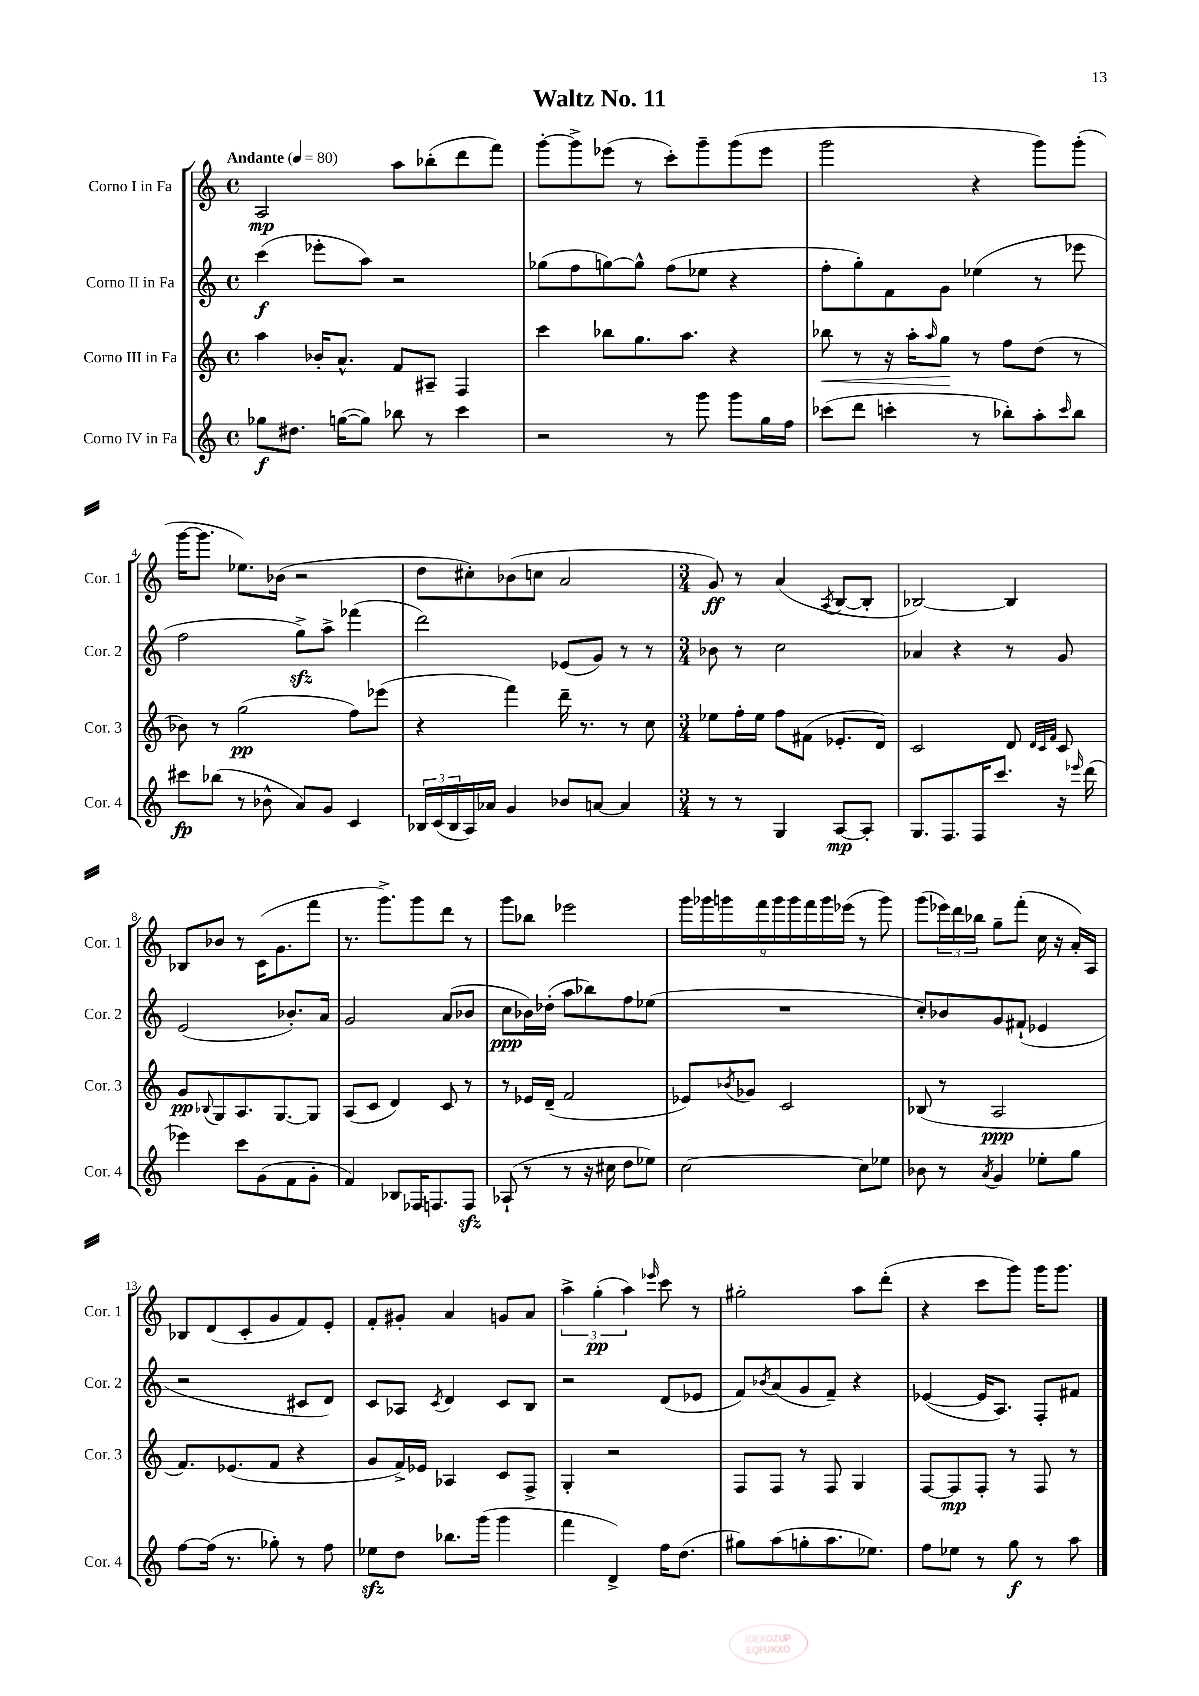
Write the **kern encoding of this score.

**kern	**kern	**kern	**kern
*staff4	*staff3	*staff2	*staff1
*clefG2	*clefG2	*clefG2	*clefG2
*k[]	*k[]	*k[]	*k[]
*M4/4	*M4/4	*M4/4	*M4/4
*met(c)	*met(c)	*met(c)	*met(c)
*MM80	*MM80	*MM80	*MM80
8gg-\L	4aa\	(4ccc\	2A/
8.dd#\J	.	.	.
.	16b-'/LK	8eee-'\L	.
([16gg\LK	8.a^^/J	.	.
8gg\]J)	.	8aa\J)	.
8bb-\	8f/L	2r	8aa\L
8r	8A#~/J	.	(8bb-'\
4ccc\	4F/	.	8ddd\
.	.	.	8fff\J)
=	=	=	=
2r	4ccc\	(8gg-\L	[8ggg'\L
.	.	8ff\	8ggg^\]
.	8bb-\L	[8gg\)	(8eee-\J
.	8.gg\	8gg^^\]J	8r
8r	.	(8ff\L	8ccc'\L)
.	8.aa\J	.	.
8ggg\	.	8ee-\J	8ggg~\
8ggg\L	4r	4r	(8ggg\
16gg\L	.	.	8eee-\J
16ff\JJ	.	.	.
=	=	=	=
(8ccc-\L	8bb-\	8ff'\L	2ggg\
8ddd\J	8r	8gg'\)	.
4ccc'\	16r	8f\	.
.	16aa'\LK	.	.
.	16qqaa/	.	.
.	8gg\J	8g\J	.
8r	8r	(4ee-\	4r
8bb-'\L)	8ff\L	.	.
8aa'\	(8dd\J	8r	8ggg\L)
16qqccc/	.	.	.
8bb-\J	8r	8eee-\	(8ggg'\J
=	=	=	=
8ccc#\L	8b-\)	2ff\	[16ggg\LK
.	.	.	8.ggg\]J
(8bb-\J	8r	.	.
8r	(2gg\	.	8.ee-\L)
8b-^^\	.	.	.
.	.	.	(16b-\Jk
8a/L)	.	8gg^\L)	2r
8g/J	.	8aa^\J	.
4c/	8ff\L)	(4fff-\	.
.	(8eee-\J	.	.
=	=	=	=
24B-/LL	4r	2ddd\)	8dd\L
(24c/	.	.	.
24B-/	.	.	.
16A/)	.	.	8cc#'\)
16a-/JJ	.	.	.
4g/	4fff\)	.	(8b-\
.	.	.	8cc\J
8b-/L	16ddd~\	(8e-/L	2a/
.	8.r	.	.
[8a/J	.	8g/J)	.
4a/]	8r	8r	.
.	8cc\	8r	.
=	=	=	=
*M3/4	*M3/4	*M3/4	*M3/4
8r	8ee-\L	8b-\	8g/)
8r	16ff'\L	8r	8r
.	16ee-\JJ	.	.
4G/	8ff\L	2cc\	(4a/
.	(8f#\J	.	.
.	.	.	8qA/
[8A/L	8.e-'/L	.	[8B/L
8A'/]J	.	.	8B'/]J
.	16d/Jk)	.	.
=	=	=	=
8.G/L	2c/	4a-/	[2B-/)
8.F/	.	.	.
.	.	4r	.
16F/K	.	.	.
8.ccc/J	.	.	.
.	8d/	8r	4B-/]
.	32qqd/LLL	.	.
.	32qqc/	.	.
.	32qqf/JJJ	.	.
16r	8c/	8g/	.
16qqeee-/	.	.	.
(16ddd\	.	.	.
=	=	=	=
4eee-\)	8g/L	(2e/	8B-/L
.	8qqB-/	.	.
.	8G/	.	8b-/J
8ccc\L	8.A/	.	8r
(8g\	.	.	(16c\LK
.	[8.G/	.	8.g\
8f\	.	8.b-'/L)	.
8g'\J	8G/]J	.	8fff\J
.	.	16a/Jk	.
=	=	=	=
4f/)	(8A/L	2g/	8.r
.	8c/J	.	.
.	.	.	8.ggg^\L)
8B-/L	4d/)	.	.
16F-/K	.	.	8ggg\
8.F/	.	.	.
.	8c/	(8a/L	8ddd\J
8F/J	8r	8b-/J	8r
=	=	=	=
(8A-`/	8r	8cc\L	8ggg\L
8r	16e-/LL	16b-\L)	8bb-\J
.	(16d~/JJ	(16dd-'\JJ	.
8r	2f/	8aa\L	2eee-\
16r	.	8bb-\)	.
16cc#\	.	.	.
8dd\L	.	8ff\	.
8ee-\J)	.	(8ee-\J	.
=	=	=	=
[2cc\	8e-/L)	2.r	18ggg\LL
.	.	.	18ggg-\
.	.	.	18ggg\
.	8qb-/	.	.
.	8g-/J	.	.
.	.	.	18fff\
.	.	.	18ggg\
.	2c/	.	.
.	.	.	18ggg\
.	.	.	18fff\
.	.	.	18ggg\
.	.	.	(18eee-\JJ
8cc\]L	.	.	8r
8ee-\J	.	.	8ggg\)
=	=	=	=
8b-\	(8B-/	8cc'/L)	(8ggg\L
8r	8r	8b-/	24eee-\L)
.	.	.	24ddd\
.	.	.	24bb-\JJ
8qa/	.	.	.
4g/	2A/	8g/	8gg~\L
.	.	(8f#`/J	(8fff'\J
8ee-'\L	.	4e-/	16cc\
.	.	.	16r
8gg\J	.	.	16a'/LL)
.	.	.	16A/JJ
=	=	=	=
[8ff\L	8.f/L)	2r	8B-/L
(16ff\]Jk	.	.	(8d/
8.r	(8.e-/	.	.
.	.	.	8c'/
8gg-'\)	8f/J	.	8g/
8r	4r	8c#/L	8f/)
8ff\	.	8d/J)	8e'/J
=	=	=	=
8ee-\L	8g/L	8c/L	8f'/L
8dd\J	16f^/L)	8A-/J	8g#'/J
.	16e-/JJ	.	.
.	.	8qc/	.
8.bb-\L	4A-/	4d/	4a/
(16ggg\Jk	.	.	.
4ggg\	8c/L	8c/L	8g/L
.	8F^/J	8B/J	8a/J
=	=	=	=
4fff\	4G'/	2r	6aa^\
.	.	.	(6gg'\
4d^/)	2r	.	.
.	.	.	6aa\)
.	.	.	16qqeee-/
16ff\LK	.	(8d/L	8ccc\
(8.dd\J	.	.	.
.	.	8e-/J	8r
=	=	=	=
8gg#\L)	8F/L	8f/L)	2gg#'\
.	.	8qb-/	.
(8aa\	8F/J	(8a/	.
8gg'\	8r	8g/	.
8.aa\	8F/	8f~/J)	.
.	4G/	4r	8aa\L
8.ee-\J)	.	.	.
.	.	.	(8ddd'\J
=	=	=	=
8ff\L	[8F/L	([4e-/	4r
8ee-\J	8F/]	.	.
8r	8F'/J	16e-/]LK	8ccc\L
.	.	8.A/J)	.
8gg\	8r	.	8ggg\J)
8r	8F/	8F'/L	16ggg\LK
.	.	.	8.ggg\J
8aa\	8r	8f#/J	.
==	==	==	==
*-	*-	*-	*-
